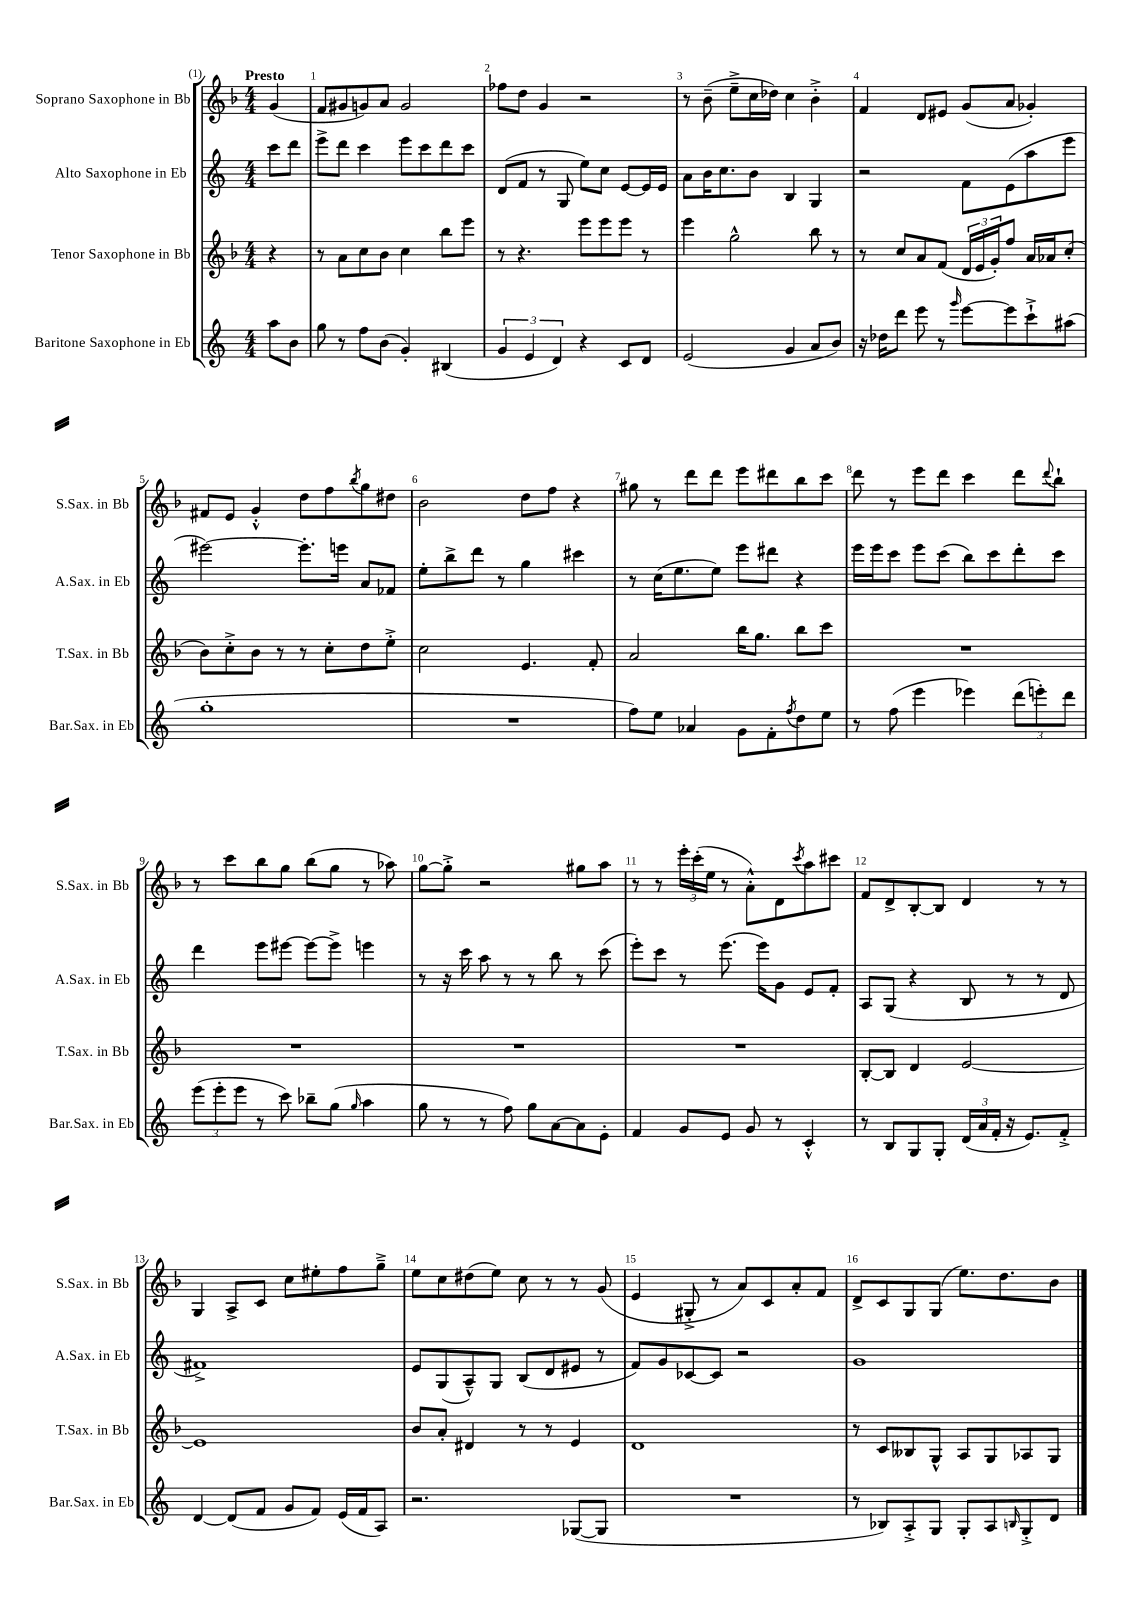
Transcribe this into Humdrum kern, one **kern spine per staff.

**kern	**kern	**kern	**kern
*staff4	*staff3	*staff2	*staff1
*clefG2	*clefG2	*clefG2	*clefG2
*k[]	*k[b-]	*k[]	*k[b-]
*M4/4	*M4/4	*M4/4	*M4/4
8aa	4r	8ccc	(4g
8b	.	8ddd	.
=	=	=	=
8gg	8r	8eee^	8f
8r	8a	8ddd	8g#
8ff	8cc	4ccc	8g)
(8b	8b-	.	8a
4g')	4cc	8eee	2g
.	.	8ccc	.
(4B#	8bb-	8ddd	.
.	8eee	8ccc	.
=	=	=	=
6g	8r	(8d	8ff-
.	4.r	8f	8dd
6e	.	.	.
.	.	8r	4g
6d)	.	.	.
.	.	8G	.
4r	8eee	8ee)	2r
.	8eee	8cc	.
8c	8eee	[8e	.
8d	8r	16e]	.
.	.	16e	.
=	=	=	=
(2e	4eee	8a	8r
.	.	16b	(8b-~
.	.	8.cc	.
.	2gg^^	.	8ee~^
.	.	8b	16cc
.	.	.	16dd-)
4g	.	4B	4cc
8a	8bb-	4G	4b-'^
8b)	8r	.	.
=	=	=	=
16r	8r	2r	4f
16dd-	.	.	.
8ddd	8cc	.	.
8eee	8a	.	8d
8r	(8f	.	8e#
16qqggg	.	.	.
[8eee	24d	8f	(8g
.	24e	.	.
.	24g')	.	.
8eee]	8ff	(8e	8a
8ccc`^	16a	8aa	4g-')
.	16a-	.	.
(8aa#	(8cc'	8eee	.
=	=	=	=
1gg'	8b-)	[2eee#)	8f#
.	8cc'^	.	8e
.	8b-	.	4g'^^
.	8r	.	.
.	8r	8.eee#']	8dd
.	8cc'	.	8ff
.	.	16eee	.
.	.	.	8qbb-
.	8dd	8a	8gg
.	8ee'^	8f-	8dd#
=	=	=	=
1r	2cc	8ee'	2b-
.	.	8bb^	.
.	.	8ddd	.
.	.	8r	.
.	4.e	4gg	8dd
.	.	.	8ff
.	.	4ccc#	4r
.	8f'	.	.
=	=	=	=
8ff)	2a	8r	8gg#
8ee	.	(16cc	8r
.	.	8.ee	.
4a-	.	.	8ddd
.	.	8ee)	8ddd
8g	16bb-	8eee	8eee
.	8.gg	.	.
8f'	.	8ddd#	8ddd#
8qff	.	.	.
8dd	8bb-	4r	8bb-
8ee	8ccc	.	8ccc
=	=	=	=
8r	1r	16eee	8ddd
.	.	16eee	.
(8ff	.	8ccc	8r
4eee	.	8eee	8eee
.	.	(8ccc	8ddd
4eee-)	.	8bb)	4ccc
.	.	8ccc	.
(12ddd	.	8ddd'	8ddd
12eee')	.	.	.
.	.	.	8qqddd
.	.	8ccc	8bb-`
12ddd	.	.	.
=	=	=	=
(12eee	1r	4ddd	8r
12eee'	.	.	.
.	.	.	8ccc
12eee	.	.	.
8r	.	8eee	8bb-
8ccc)	.	[8eee#	8gg
8bb-~	.	8eee#_	(8bb-
(8gg	.	8eee#^]	8gg
16qqgg	.	.	.
4aa	.	4eee	8r
.	.	.	8aa-)
=	=	=	=
8gg	1r	8r	[8gg
8r	.	16r	8gg'^]
.	.	16ccc	.
8r	.	8aa	2r
8ff)	.	8r	.
8gg	.	8r	.
[8a	.	8bb	.
8a]	.	8r	8gg#
8e'	.	(8ccc	8aa
=	=	=	=
4f	1r	8eee')	8r
.	.	8ccc	8r
8g	.	8r	24eee'
.	.	.	(24ccc'
.	.	.	24ee
8e	.	(8.eee	8r
8g	.	.	8a'^^)
.	.	16eee)	.
8r	.	8g	8d
.	.	.	8qccc
4c'^^	.	8e	8aa
.	.	8f'	8ccc#
=	=	=	=
8r	[8B-'	8A	8f
8B	8B-]	(8G	8d^
8G	4d	4r	[8B-'
8G'	.	.	8B-]
(24d	[2e	8B	4d
24a	.	.	.
24f'	.	.	.
16r	.	8r	.
8.e)	.	.	.
.	.	8r	8r
8f'^	.	8d	8r
=	=	=	=
[4d	1e]	1f#^)	4G
(8d]	.	.	8A^
8f	.	.	8c
8g	.	.	8cc
8f)	.	.	8ee#'
(16e	.	.	8ff
16f	.	.	.
8A)	.	.	8gg~^
=	=	=	=
2.r	8b-	8e	8ee
.	8a'	(8G	8cc
.	4d#	8A~^^)	(8dd#
.	.	8G	8ee)
.	8r	(8B	8cc
.	8r	8d	8r
([8G-	4e	8e#	8r
8G-]	.	8r	(8g
=	=	=	=
1r	1d	8f)	4e
.	.	8g	.
.	.	[8c-	8G#'^
.	.	8c-]	8r
.	.	2r	8a)
.	.	.	8c
.	.	.	8a'
.	.	.	8f
=	=	=	=
8r	8r	1g	8d^
8B-)	8c	.	8c
8A'^	8B--	.	8G
8G	8G^^	.	(8G
8G'	8A	.	8.ee)
8A	8G	.	.
.	.	.	8.dd
16qqB	.	.	.
8G'^	8A-	.	.
8d	8G	.	8b-
==	==	==	==
*-	*-	*-	*-
